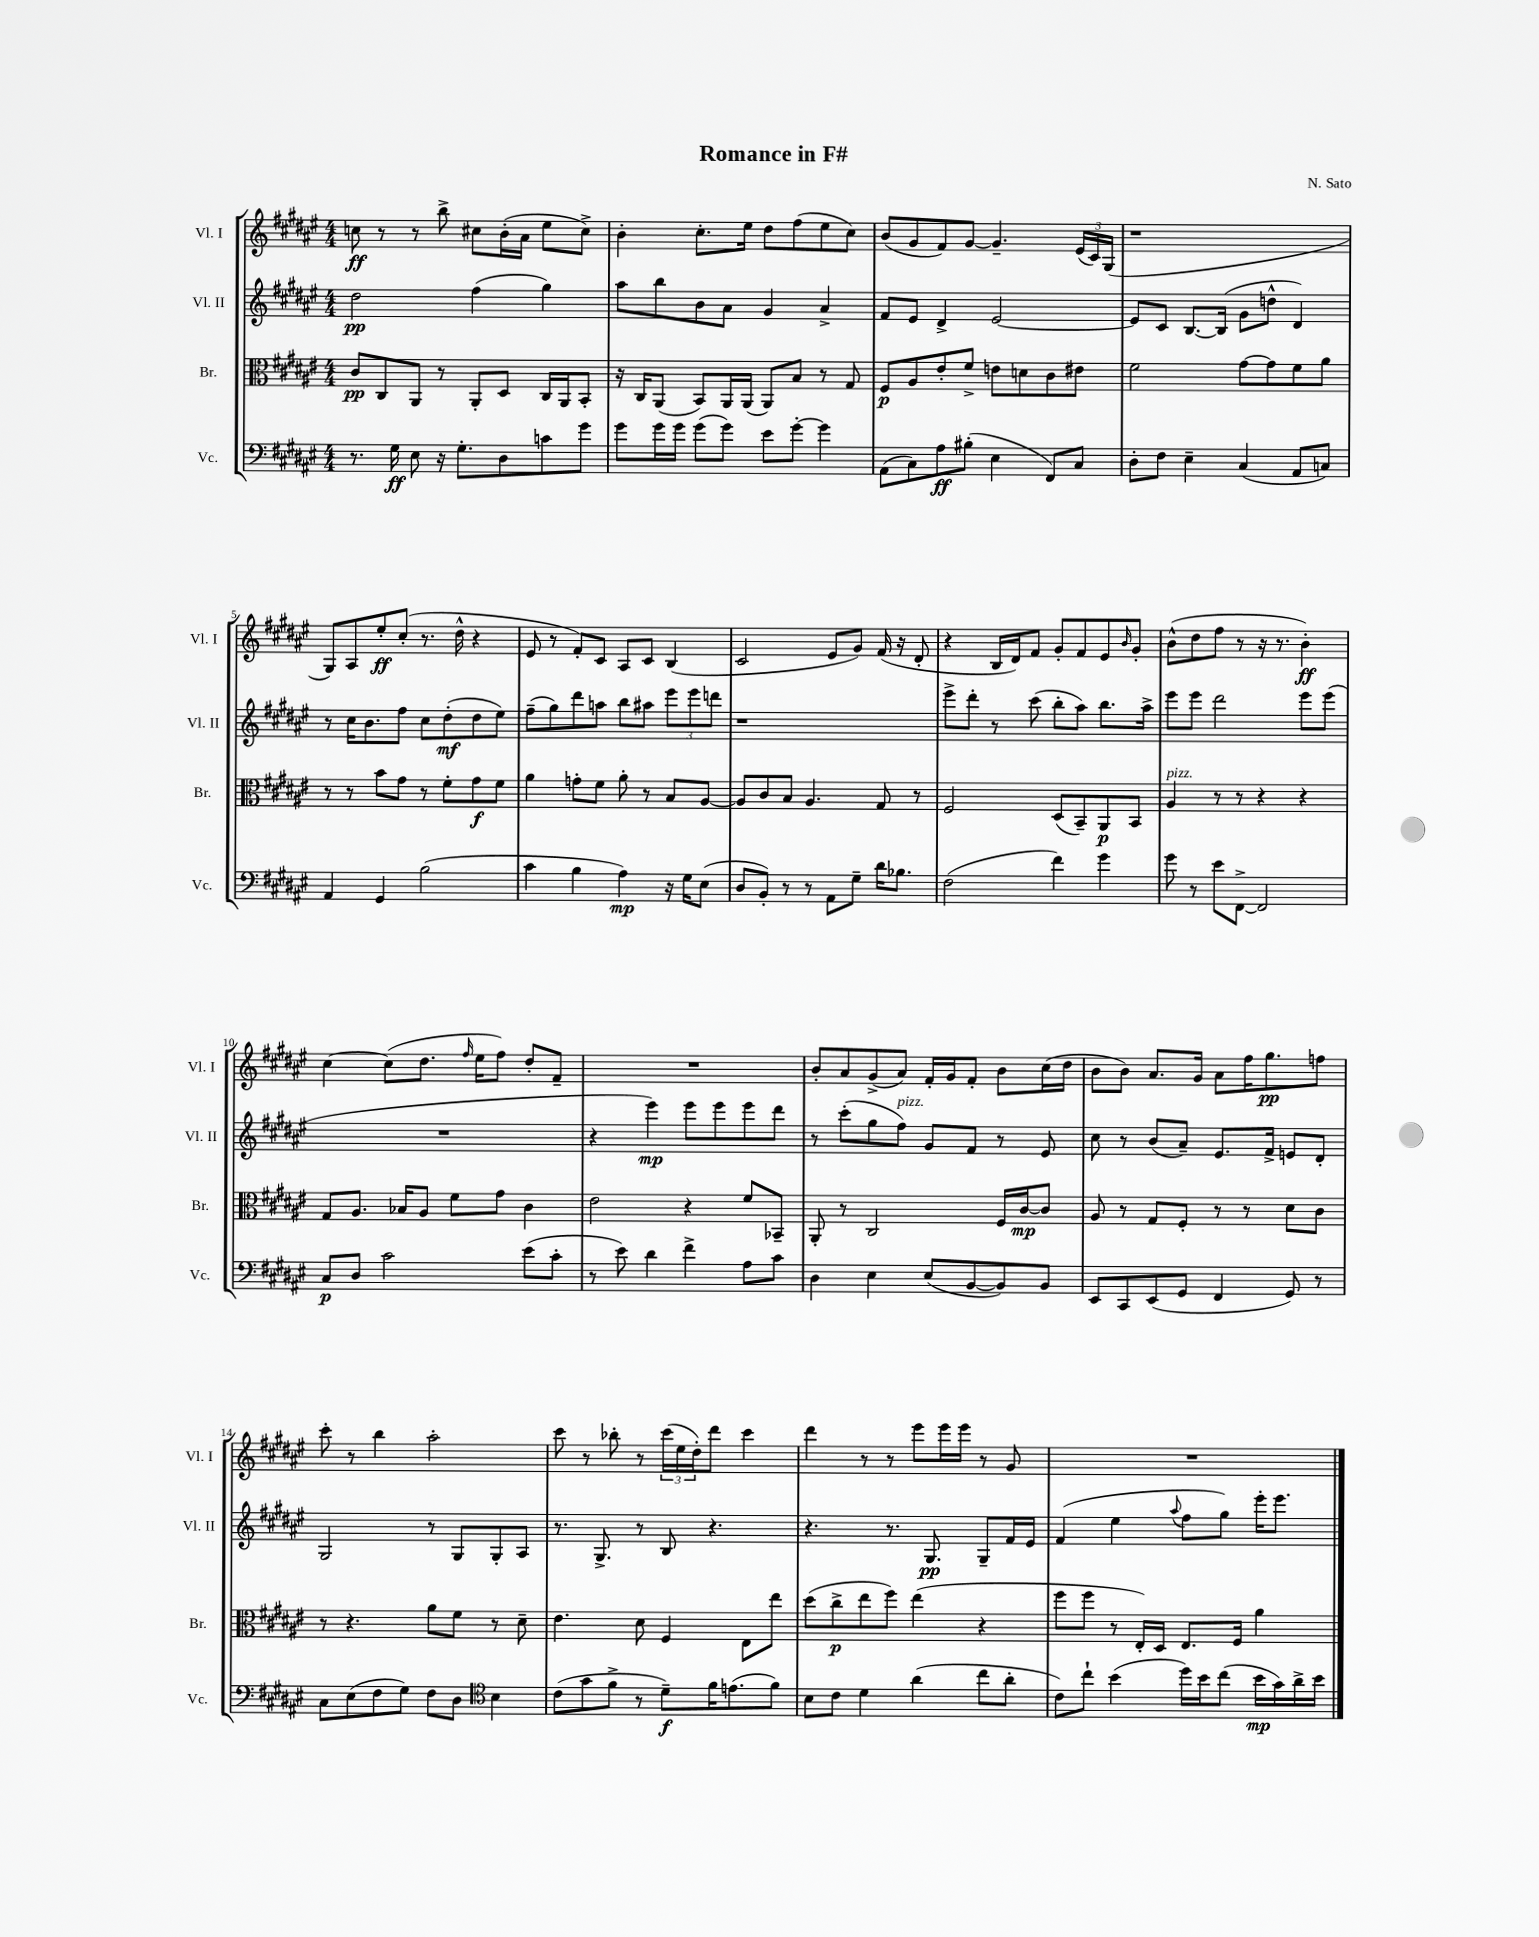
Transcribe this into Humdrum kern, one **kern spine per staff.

**kern	**kern	**kern	**kern
*staff4	*staff3	*staff2	*staff1
*clefF4	*clefC3	*clefG2	*clefG2
*k[f#c#g#d#a#e#]	*k[f#c#g#d#a#e#]	*k[f#c#g#d#a#e#]	*k[f#c#g#d#a#e#]
*M4/4	*M4/4	*M4/4	*M4/4
8.r	8c#/L	2dd#\	8cc\
.	8C#/	.	8r
16G#\	.	.	.
8E#\	8AA#/J	.	8r
16r	8r	.	8bb^\
8.G#'\L	.	.	.
.	8AA#'/L	(4ff#\	8cc#\L
8D#\	8D#/J	.	(16b'\L
.	.	.	16a#\JJ
8c\	16C#/LL	4gg#\)	8ee#\L
.	16AA#/J	.	.
8g#\J	8BB'/J	.	8cc#^\J)
=	=	=	=
8g#\L	16r	8aa#\L	4b'\
.	16C#/LK	.	.
16g#\L	(8AA#/J	8bb\	.
16g#\JJ	.	.	.
(8g#\L	8BB/L)	8b\	8.cc#'\L
8g#\J)	16AA#/L	8a#\J	.
.	(16AA#/JJ	.	16ee#\Jk
8e#\L	8AA#/L)	4g#/	8dd#\L
[8g#'\J	8B/J	.	(8ff#\
4g#\]	8r	4a#^/	8ee#\
.	8G#/	.	8cc#\J)
=	=	=	=
(8AA#\L	8F#/L	8f#/L	(8b/L
8C#\)	8A#/	8e#/J	8g#/
8A#\	8e#'/	4d#^/	8f#/)
(8B#'\J	8f#^/J	.	[8g#/J
4E#\	8e\L	[2e#/	4.g#~/]
.	8d\	.	.
8FF#/L)	8c#\	.	.
8C#/J	8e#\J	.	(24e#/LL
.	.	.	24c#/)
.	.	.	(24G#/JJ
=	=	=	=
8D#'\L	2f#\	8e#/]L	1r
8F#\J	.	8c#/J	.
4E#~\	.	[8.B/L	.
.	.	(16B/]Jk	.
(4C#/	[8g#\L	8g#\L	.
.	8g#\]	8dd^^\J	.
8AA#/L	8f#\	4d#/)	.
8C/J)	8a#\J	.	.
=	=	=	=
4AA#/	8r	8r	8G#/L)
.	8r	16cc#\LK	8A#/
.	.	8.b\	.
4GG#/	8b\L	.	8ee#'/
.	8g#\J	8ff#\J	(8cc#'/J
(2B\	8r	8cc#\L	8.r
.	8f#'\L	(8dd#'\	.
.	.	.	16dd#^^\
.	8g#\	8dd#\	4r
.	8f#\J	8ee#\J)	.
=	=	=	=
4c#\	4a#\	(8ff#~\L	8e#/
.	.	8gg#\)	8r
4B\	8g'\L	8ddd#\	8f#'/L)
.	8f#\J	8aa\J	8c#/J
4A#\)	8a#'\	8bb\L	8A#/L
.	8r	8aa#\J	8c#/J
16r	8B/L	12eee#\L	(4B/
16G#\LK	.	.	.
.	.	12eee#\	.
(8E#\J	[8A#/J	.	.
.	.	12ddd\J	.
=	=	=	=
8D#/L	8A#/]L	1r	2c#/
8BB'/J)	8c#/	.	.
8r	8B/J	.	.
8r	4.A#/	.	.
8AA#\L	.	.	8e#/L
8G#~\J	.	.	8g#/J)
16d#\LK	8G#/	.	(16f#/
8.B-\J	.	.	16r
.	8r	.	8d#'/
=	=	=	=
(2F#\	2F#/	8eee#^\L	4r
.	.	8ddd#'\J	.
.	.	8r	16B/LL
.	.	.	16d#/J)
.	.	(8ccc#\	8f#/J
4f#\)	(8D#/L	8bb'\L	8g#'/L
.	8BB~/)	8aa#\J)	8f#/
4g#\	8AA#/	8.bb\L	8e#/
.	.	.	16qqb/
.	8BB/J	.	8g#'/J
.	.	16aa#^\Jk	.
=	=	=	=
8g#\	4A#/	8eee#\L	(8b^^\L
8r	.	8eee#\J	8dd#\
8e#\L	8r	2ddd#\	8ff#\J
[8FF#^\J	8r	.	8r
2FF#/]	4r	.	16r
.	.	.	8.r
.	4r	8eee#\L	4b'\)
.	.	(8eee#\J	.
=	=	=	=
8C#/L	8G#/L	1r	[4cc#\
8D#/J	8.A#/J	.	.
2c#\	.	.	(8cc#\]L
.	16B-/LK	.	.
.	8A#/J	.	8.dd#\J
.	8f#\L	.	.
.	.	.	16qqff#/
.	.	.	16ee#\LK
.	8g#\J	.	8ff#\J)
(8e#\L	4c#\	.	8dd#'/L
8c#'\J	.	.	8f#~/J
=	=	=	=
8r	2e#\	4r	1r
8e#\)	.	.	.
4d#\	.	4eee#\)	.
4f#^\	4r	8eee#\L	.
.	.	8eee#\	.
8A#\L	8f#/L	8eee#\	.
8c#\J	8BB-~/J	8ddd#\J	.
=	=	=	=
4D#\	8AA#'/	8r	8b'/L
.	8r	(8ccc#'\L	8a#/
4E#\	2C#/	8gg#\	(8g#^/
.	.	8ff#\J)	8a#/J)
(8E#/L	.	8g#/L	16f#'/LL
.	.	.	16g#/J
[8BB/	.	8f#/J	8f#'/J
8BB/])	16F#/LL	8r	8b\L
.	[16c#/J	.	.
8BB/J	8c#/]J	8e#/	(16cc#\L
.	.	.	16dd#\JJ
=	=	=	=
8EE#/L	8A#/	8cc#\	8b\L
8CC#/	8r	8r	8b\J)
(8EE#/	8G#/L	(8b/L	8.a#/L
8GG#/J	8F#'/J	8a#~/J)	.
.	.	.	16g#/Jk
4FF#/	8r	8.e#/L	8a#\L
.	8r	.	16ff#\K
.	.	16f#^/Jk	8.gg#\
8GG#/)	8d#\L	8e/L	.
8r	8c#\J	8d#'/J	8ff\J
=	=	=	=
8C#\L	8r	2G#/	8ccc#'\
(8E#\	4.r	.	8r
8F#\	.	.	4bb\
8G#\J)	.	.	.
8F#\L	8a#\L	8r	2aa#'\
8D#\J	8f#\J	8G#/L	.
*clefC4	*	*	*
4B\	8r	8G#'/	.
.	8d#~\	8A#/J	.
=	=	=	=
(8c#\L	4.e#\	8.r	8ccc#\
8g#\	.	.	8r
.	.	8.G#^/	.
8f#^\J	.	.	8bb-'\
8r	8d#\	8r	8r
8d#~\L)	4F#/	8B/	(24ccc#\LL
.	.	.	24ee#\
.	.	.	24dd#'\J)
16f#\K	.	4.r	8ddd#\J
(8.e\	.	.	.
.	8E#\L	.	4ccc#\
8f#\J)	8ee#\J	.	.
=	=	=	=
8B\L	(8dd#\L	4.r	4ddd#\
8c#\J	8cc#^\	.	.
4d#\	8ee#\	.	8r
.	8ff#\J)	8.r	8r
(4a#\	(4ee#\	.	8eee#\L
.	.	8.G#/	.
.	.	.	16eee#\L
.	.	.	16eee#\JJ
8cc#\L	4r	8G#~/L	8r
8a#'\J	.	16f#/L	8g#/
.	.	16e#/JJ	.
=	=	=	=
8c#\L)	8ff#\L	(4f#/	1r
8cc#`\J	8ff#\J	.	.
(4b\	8r	4ee#\	.
.	16E#'/LL)	.	.
.	16D#/JJ	.	.
.	.	8qqaa#/	.
16dd#\LL)	8.E#/L	8ff#\L	.
16b\J	.	.	.
(8cc#\J	.	8gg#\J)	.
.	16F#/Jk	.	.
16b\LL	4a#\	16eee#'\LK	.
16g#\)	.	8.eee#\J	.
16a#^\	.	.	.
16b\JJ	.	.	.
==	==	==	==
*-	*-	*-	*-
